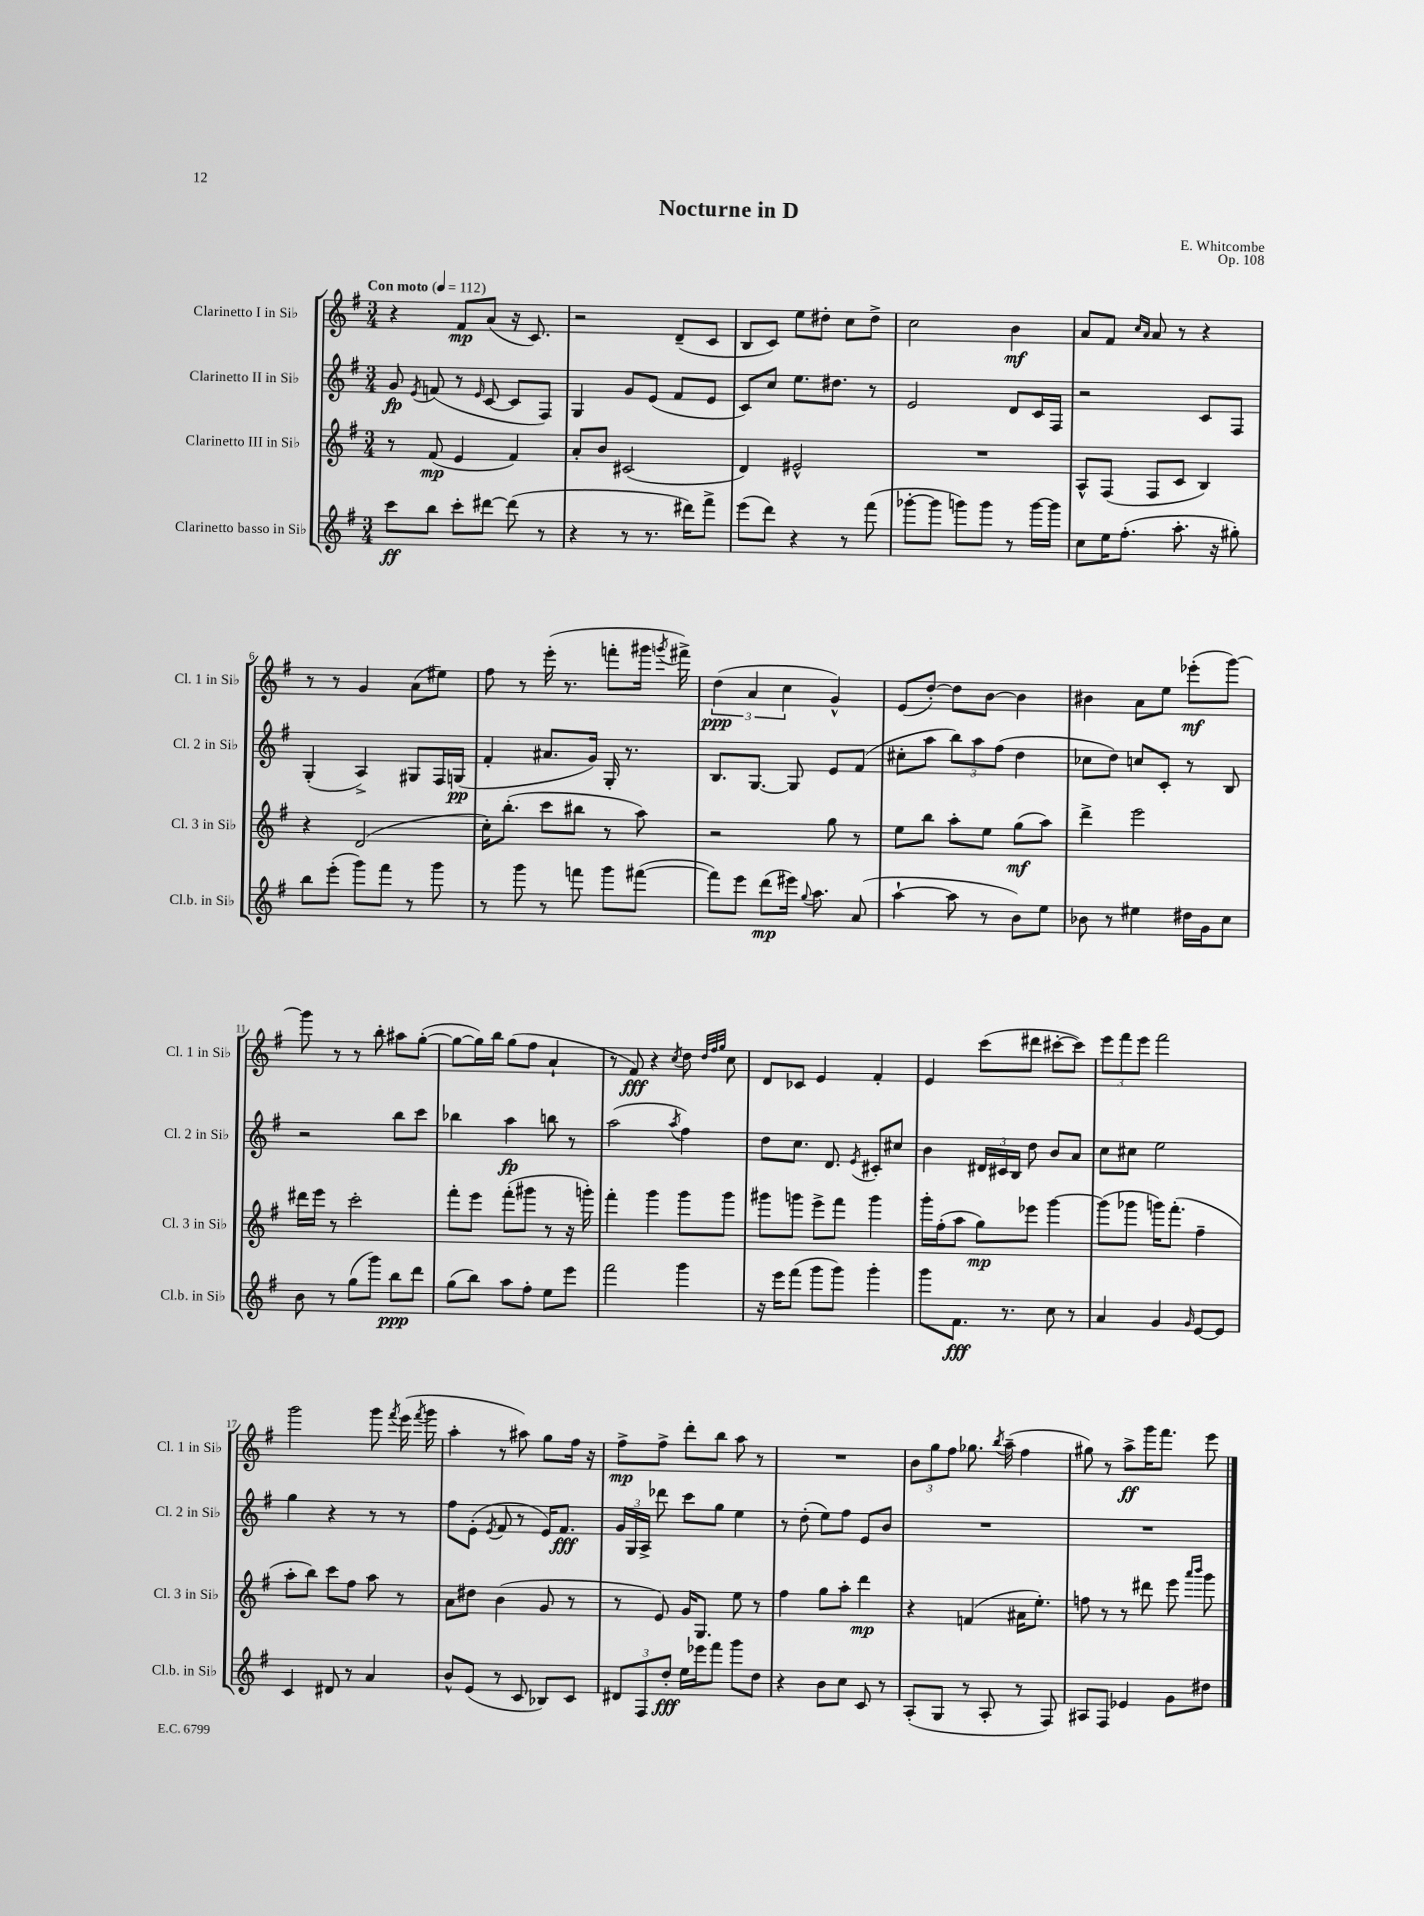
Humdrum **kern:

**kern	**kern	**kern	**kern
*staff4	*staff3	*staff2	*staff1
*clefG2	*clefG2	*clefG2	*clefG2
*k[f#]	*k[f#]	*k[f#]	*k[f#]
*M3/4	*M3/4	*M3/4	*M3/4
*MM112	*MM112	*MM112	*MM112
8ccc	8r	8g	4r
.	.	8qe	.
8bb	(8f#	(8f	.
8ccc'	4e	8r	8f#
.	.	16qqe	.
[8ddd#	.	[8c	(8a
(8ddd#]	4f#)	8c]	16r
.	.	.	8.c)
8r	.	8F#)	.
=	=	=	=
4r	8a'	4G	2r
.	8b	.	.
8r	(2c#	8g	.
8.r	.	(8e	.
.	.	8f#	(8d~
16ddd#)	.	.	.
8fff#^	.	8e	8c
=	=	=	=
(8eee	4d)	8c)	8B
8ddd)	.	8cc	8c)
4r	2e#^^	8.ee	8ee
.	.	.	8dd#'
.	.	8.dd#	.
8r	.	.	8cc
(8fff#	.	8r	8dd#^
=	=	=	=
[8ggg-'	2.r	2e	2cc
8ggg-]	.	.	.
8ggg)	.	.	.
8ggg	.	.	.
8r	.	8d	4b
[16ggg	.	16c	.
16ggg]	.	16F#	.
=	=	=	=
8cc	8A^^	2r	8a
16ee	(8F#	.	8f#
(8.ff#'	.	.	.
.	.	.	16qqcc
.	.	.	16qqa
.	8F#	.	8a
8.aa'	8c	.	8r
.	4B)	8c	4r
16r	.	.	.
8gg#')	.	8F#	.
=	=	=	=
8bb	4r	(4G'	8r
(8eee'	.	.	8r
8ggg)	(2d	4A^)	4g
8fff#	.	.	.
8r	.	8G#	(8a
8ggg	.	16F#	8ee#)
.	.	(16G	.
=	=	=	=
8r	16cc')	4f#'	8ff#
.	(8.bb'	.	.
8ggg	.	.	8r
8r	8ccc	8.a#	(16eee'
.	.	.	8.r
8fff	8bb#	.	.
.	.	16g)	.
8ggg	8r	16G'	8fff'
.	.	8.r	.
([8fff#	8aa)	.	16ggg#
.	.	.	8qggg
.	.	.	16fff#^)
=	=	=	=
8fff#])	2r	8.B	(6dd
8eee	.	.	.
.	.	.	6a
.	.	[8.G	.
(8ddd	.	.	.
.	.	.	6cc
16eee#)	.	8G]	.
8qqgg	.	.	.
8.aa	.	.	.
.	8gg	8e	4g^^)
(8a	8r	(8f#	.
=	=	=	=
[4aa`	8ee	8cc#'	(8e
.	8bb	8aa	[8dd')
8aa]	8aa'	12bb)	8dd]
.	.	12aa	.
8r	8ee	.	[8b
.	.	(12ff#	.
8b)	(8gg	4dd	4b]
8ee	8aa)	.	.
=	=	=	=
8b-	4ddd^	8cc-	4b#
8r	.	8dd)	.
4ee#	2eee	8cc	8a
.	.	8c'	8ee
16dd#	.	8r	(8eee-'
16g	.	.	.
8cc	.	8B	[8ggg)
=	=	=	=
8b	16ddd#	2r	8ggg]
.	16eee	.	.
8r	8r	.	8r
(8gg	2ccc'	.	8r
8ggg)	.	.	8bb'
8bb	.	8bb	8aa#
8ddd	.	8ccc	([8gg'
=	=	=	=
(8gg	8fff#'	4bb-	8gg_
8bb)	8eee	.	16gg])
.	.	.	16bb
8aa	(8fff#'	4aa	(8gg
8ff#'	8ggg#	.	8ff#
8ee	8r	8bb	4a`
8eee	16r	8r	.
.	16ggg')	.	.
=	=	=	=
2fff#	4fff#'	(2aa	8r
.	.	.	8f#)
.	4ggg	.	4r
.	.	8qaa	8qcc
4ggg	8ggg	4ff#)	8dd
.	.	.	32qqdd
.	.	.	32qqff#
.	.	.	32qqgg
.	8ggg	.	8cc
=	=	=	=
16r	8ggg#	8dd	8d
16eee	.	.	.
(8fff#	8ggg	8.cc	8c-
8ggg	8eee^	.	4e
.	.	8.d	.
8ggg)	8fff#	.	.
.	.	8qe	.
4ggg'	4ggg	8c#'	4f#'
.	.	8cc#	.
=	=	=	=
8ggg	16ggg'	4b	4e
.	(16ff#'	.	.
8.f#	8aa	.	.
.	8gg)	24d#	(8ccc
.	.	24c#	.
8.r	.	.	.
.	.	24B	.
.	8eee-	8dd	8ddd#
8cc	[4ggg	8b	[8ccc#'
8r	.	8a	8ccc#])
=	=	=	=
4a	(8ggg]	8cc	12eee
.	.	.	12fff#
.	8ggg-	8cc#	.
.	.	.	12eee
4g	16ggg)	2ee	2fff#
.	(8.fff#'	.	.
16qqg	.	.	.
[8e	4ff#~	.	.
8e]	.	.	.
=	=	=	=
4c	8aa'	4gg	2ggg
.	8bb)	.	.
8d#	8ccc	4r	.
8r	8ff#	.	.
4a	8aa	8r	8ggg
.	.	.	8qfff#
.	8r	8r	(16eee
.	.	.	8qfff#
.	.	.	16ggg
=	=	=	=
8b^^	8a	8ff#	4aa'
(8e	8dd#	(8e'	.
.	.	8qe	.
8r	(4b	8f#	8r
8c	.	8r	8aa#)
8B-)	8g	16e)	8gg
.	.	8.f#	.
8c	8r	.	16ff#
.	.	.	16r
=	=	=	=
12d#	8r	24g	8ff#^
.	.	24G	.
12F#	.	24A^	.
.	8e)	8ddd-	8ff#^
12dd'	.	.	.
16ee	16g	8ccc	8ddd'
16eee-	8.G	.	.
8fff#	.	8gg	8bb
8ggg	8ee	4ee	8aa
8dd	8r	.	8r
=	=	=	=
4r	4ff#	8r	2.r
.	.	(8dd'	.
8b	8gg	8ee)	.
8cc	8aa'	8ff#	.
8c	4ddd	8e	.
8r	.	8b	.
=	=	=	=
(8A'	4r	2.r	12b
.	.	.	12gg
8G	.	.	.
.	.	.	12ff#
8r	(4f	.	8.gg-
8A'	.	.	.
.	.	.	8qbb
.	.	.	(16aa~
8r	16a#	.	4ff#
.	8.ee')	.	.
8F#)	.	.	.
=	=	=	=
8A#	8ff	2.r	8gg#)
8F#	8r	.	8r
4e-	8r	.	8aa^
.	8ddd#	.	16ggg
.	.	.	8.fff#
8g	8eee	.	.
.	16qqaaa	.	.
.	16qqbbb	.	.
8dd#	8ggg	.	8eee
==	==	==	==
*-	*-	*-	*-
